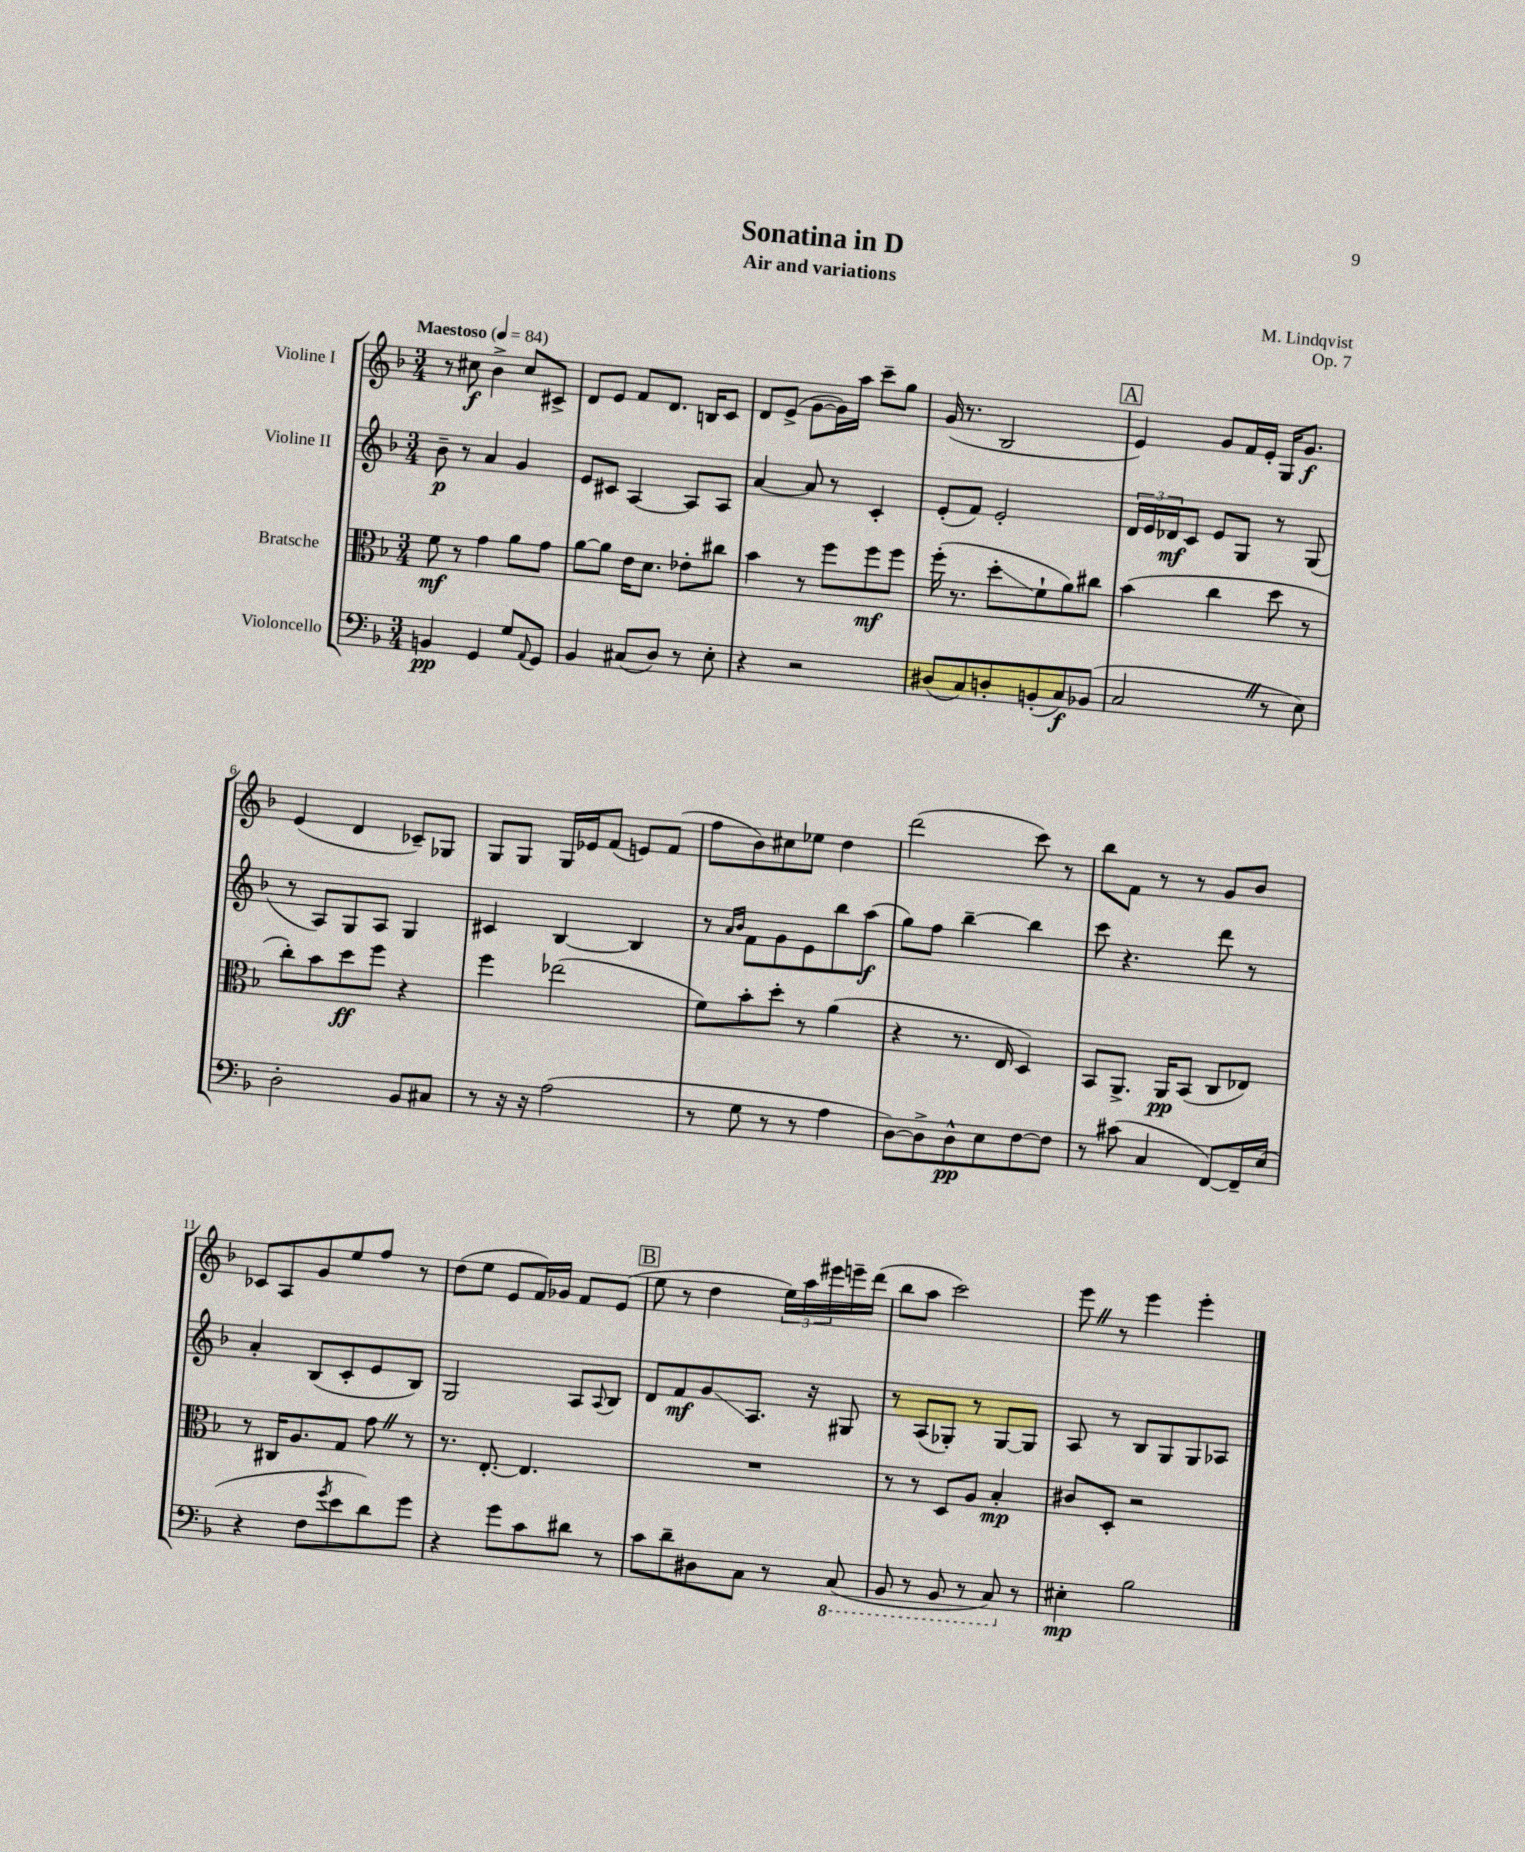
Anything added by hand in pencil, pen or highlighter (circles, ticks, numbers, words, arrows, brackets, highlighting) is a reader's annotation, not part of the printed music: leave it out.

**kern	**kern	**kern	**kern
*staff4	*staff3	*staff2	*staff1
*clefF4	*clefC3	*clefG2	*clefG2
*k[b-]	*k[b-]	*k[b-]	*k[b-]
*M3/4	*M3/4	*M3/4	*M3/4
*MM84	*MM84	*MM84	*MM84
4BB	8f	8b-~	8r
.	8r	8r	8cc#
4GG	4g	4a	4b-^
8G	8a	4g	8cc#
8qqAA	.	.	.
8GG	8g	.	8c#^
=	=	=	=
4BB-	[8a	8e	8d
.	8a]	8c#	8e
(8C#	16e	[4A	8f
.	8.d	.	.
8D)	.	.	8.d
8r	8e-'	8A]	.
.	.	.	16B
8E'	8cc#	8A	8c
=	=	=	=
4r	4b-	[4a	8d
.	.	.	(8e^
2r	8r	8a]	[8g
.	8ff	8r	16g])
.	.	.	16aa
.	8ff	4c'	8ccc~
.	8ff	.	8gg
=	=	=	=
(8D#	(16ff'	(8e'	(16g
.	8.r	.	8.r
8C)	.	8f)	.
8D'	8dd'	2e'	2B-
(8BB'	8f`	.	.
8C)	8a)	.	.
(8BB-	8cc#	.	.
=	=	=	=
2C	(4b-	24d	4e)
.	.	24e	.
.	.	24d-	.
.	.	8c	.
.	4cc	8e	8g
.	.	8G	16f
.	.	.	16e'
8r	8dd	8r	16G
.	.	.	8.g
8E)	8r	(8G	.
=	=	=	=
2D'	8cc')	8r	(4e
.	8b-	8A)	.
.	8dd	8G	4d
.	8ff	8A	.
8BB-	4r	4G	8c-~)
8C#	.	.	8G-
=	=	=	=
8r	4ff	4c#	8G
16r	.	.	8G
16r	.	.	.
(2A	(2ee-	[4B-	16G
.	.	.	16e-
.	.	.	(8f
.	.	4B-]	8e)
.	.	.	(8f
=	=	=	=
8r	8f)	8r	8ff
.	.	16qqa	.
.	.	16qqb-	.
8G	8b-'	8f	8b-)
8r	8dd'	8g	8cc#
8r	8r	8e	8ee-
4A	(4a	8bb-	4dd
.	.	(8aa	.
=	=	=	=
[8D)	4r	8gg)	(2ddd
8D^]	.	8ff	.
8D^^	8.r	[4bb-~	.
8E	.	.	.
.	16E	.	.
[8F	4D)	4bb-]	8ccc)
8F]	.	.	8r
=	=	=	=
8r	8BB-	8ccc	8bb-
(8c#	8.AA^	4.r	8f
4C	.	.	8r
.	16AA	.	.
.	(8BB-	.	8r
[8FF)	8C	8ddd	8g
16FF~]	8E-)	8r	8b-
(16E	.	.	.
=	=	=	=
4r	8r	4a'	8c-
.	16C#	.	8A
.	8.A	.	.
8F	.	(8B-	8g
8qg	.	.	.
8e	8G	8c'	8ee
8d)	8g	8e	8ff
8g	8r	8B-)	8r
=	=	=	=
4r	8.r	2G	(8dd
.	.	.	8ee
.	[8.E'	.	.
8g	.	.	8e
8c	4.E]	.	16f)
.	.	.	16g-
8d#	.	8A	8f
.	.	8qqA	.
8r	.	8B-	(8e
=	=	=	=
8c	2.r	8d	8ee
8d~	.	8f	8r
8D#	.	8g	4dd
8C	.	8.A	.
8r	.	.	24ee)
.	.	.	24aa
.	.	16r	.
.	.	.	24eee#
(8CC	.	8G#	16eee~
.	.	.	(16ddd
=	=	=	=
8BBB-	8r	8r	8bb-
8r	8r	(8A	8aa
8BBB-	8D	8G-')	2ccc)
8r	8A	8r	.
8CC)	4B-'	[8G-	.
8r	.	8G-]	.
=	=	=	=
4E#'	8c#	8A	8eee
.	8D'	8r	8r
2B-	2r	8B-	4eee
.	.	8G	.
.	.	8G	4eee'
.	.	8A-	.
==	==	==	==
*-	*-	*-	*-
